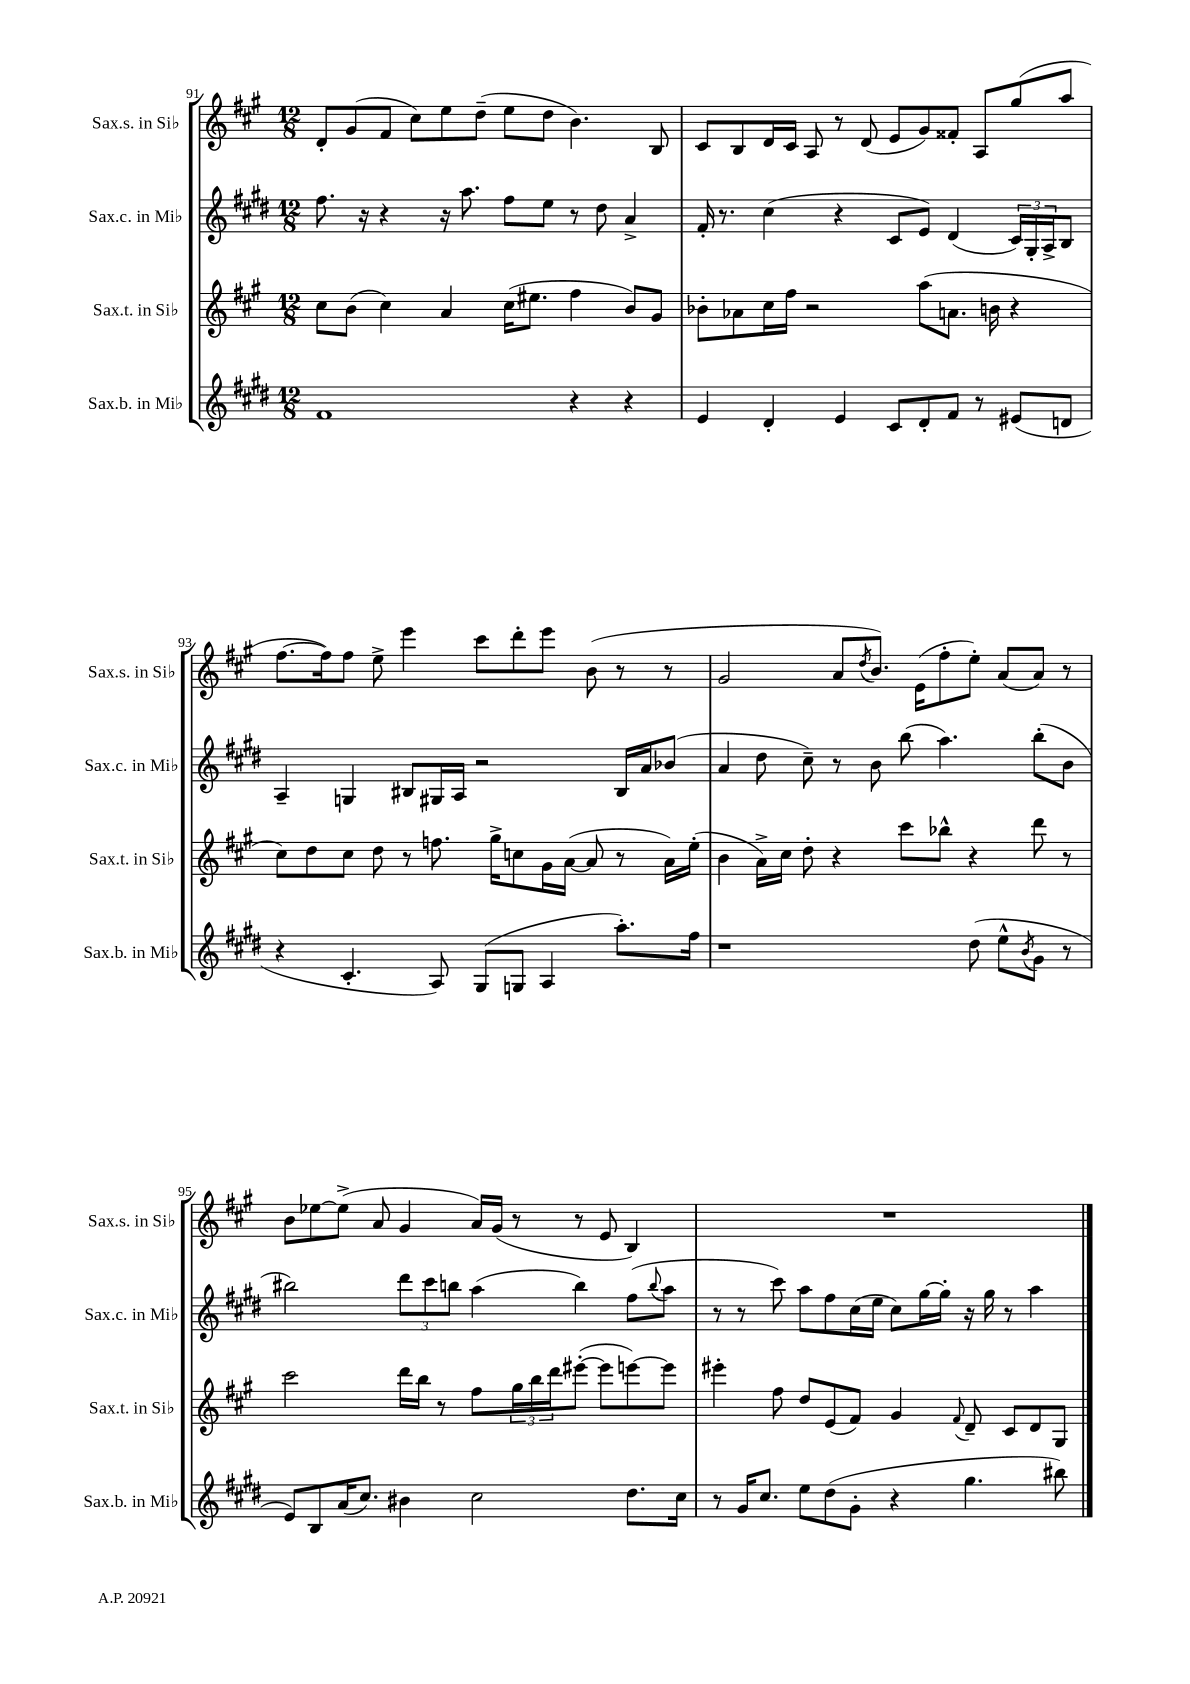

**kern	**kern	**kern	**kern
*staff4	*staff3	*staff2	*staff1
*clefG2	*clefG2	*clefG2	*clefG2
*k[f#c#g#d#]	*k[f#c#g#]	*k[f#c#g#d#]	*k[f#c#g#]
*M12/8	*M12/8	*M12/8	*M12/8
1f#	8cc#	8.ff#	8d'
.	(8b	.	(8g#
.	.	16r	.
.	4cc#)	4r	8f#
.	.	.	8cc#)
.	4a	16r	8ee
.	.	8.aa	.
.	.	.	(8dd~
.	(16cc#	8ff#	8ee
.	8.ee#	.	.
.	.	8ee	8dd
4r	4ff#	8r	4.b)
.	.	8dd#	.
4r	8b)	4a^	.
.	8g#	.	8B
=	=	=	=
4e	8b-'	16f#'	8c#
.	.	8.r	.
.	8a-	.	8B
4d#'	16cc#	(4cc#	16d
.	16ff#	.	16c#
.	2r	.	8A
4e	.	4r	8r
.	.	.	(8d
8c#	.	8c#	8e
8d#'	(8aa	8e)	8g#)
8f#	8.a	(4d#	8f##'
8r	.	.	8A
.	16b	.	.
(8e#	4r	24c#)	(8gg#
.	.	24G#'	.
.	.	24A^	.
8d	.	8B	8aa
=	=	=	=
4r	8cc#)	4A~	[8.ff#
.	8dd	.	.
.	.	.	16ff#])
4.c#'	8cc#	4G	8ff#
.	8dd	.	8ee^
.	8r	8B#	4eee
8A)	8.ff	16G#	.
.	.	16A	.
(8G#	.	2r	8ccc#
.	16gg#^	.	.
8G	8cc	.	8ddd'
4A	16g#	.	8eee
.	([16a	.	.
.	8a]	.	(8b
8.aa')	8r	16B#	8r
.	.	16a	.
.	16a)	(8b-	8r
16ff#	(16ee'	.	.
=	=	=	=
1r	4b	4a	2g#
.	16a^)	8dd#	.
.	16cc#	.	.
.	8dd'	8cc#~)	.
.	4r	8r	8a
.	.	.	8qdd
.	.	8b	8.b)
.	8ccc#	(8bb	.
.	.	.	(16e
.	8bb-^^	4.aa)	8ff#'
(8dd#	4r	.	8ee')
8ee^^	.	.	(8a
8qb	.	.	.
8g#	8ddd	(8bb'	8a)
8r	8r	8b	8r
=	=	=	=
8e)	2ccc#	2bb#)	8b
8B	.	.	[8ee-
(16a	.	.	(8ee-^]
8.cc#)	.	.	.
.	.	.	8a
4b#	16ddd	12ddd#	4g#
.	16bb	.	.
.	.	12ccc#	.
.	8r	.	.
.	.	12bb	.
2cc#	8ff#	(4aa	16a)
.	.	.	(16g#
.	24gg#	.	8r
.	24bb	.	.
.	24ddd	.	.
.	([8eee#'	4bb)	8r
.	8eee#]	.	8e
8.dd#	[8eee)	(8ff#	4B)
.	.	8qqbb	.
.	8eee]	8aa	.
16cc#	.	.	.
=	=	=	=
8r	4eee#'	8r	1.r
16g#	.	8r	.
8.cc#	.	.	.
.	8ff#	8ccc#)	.
8ee	8dd	8aa	.
(8dd#	(8e	8ff#	.
8g#'	8f#)	(16cc#	.
.	.	16ee	.
4r	4g#	8cc#)	.
.	.	[16gg#	.
.	.	16gg#']	.
.	8qqf#	.	.
4.gg#	8d~	16r	.
.	.	16gg#	.
.	8c#	8r	.
.	8d	4aa	.
8bb#)	8G#	.	.
==	==	==	==
*-	*-	*-	*-
